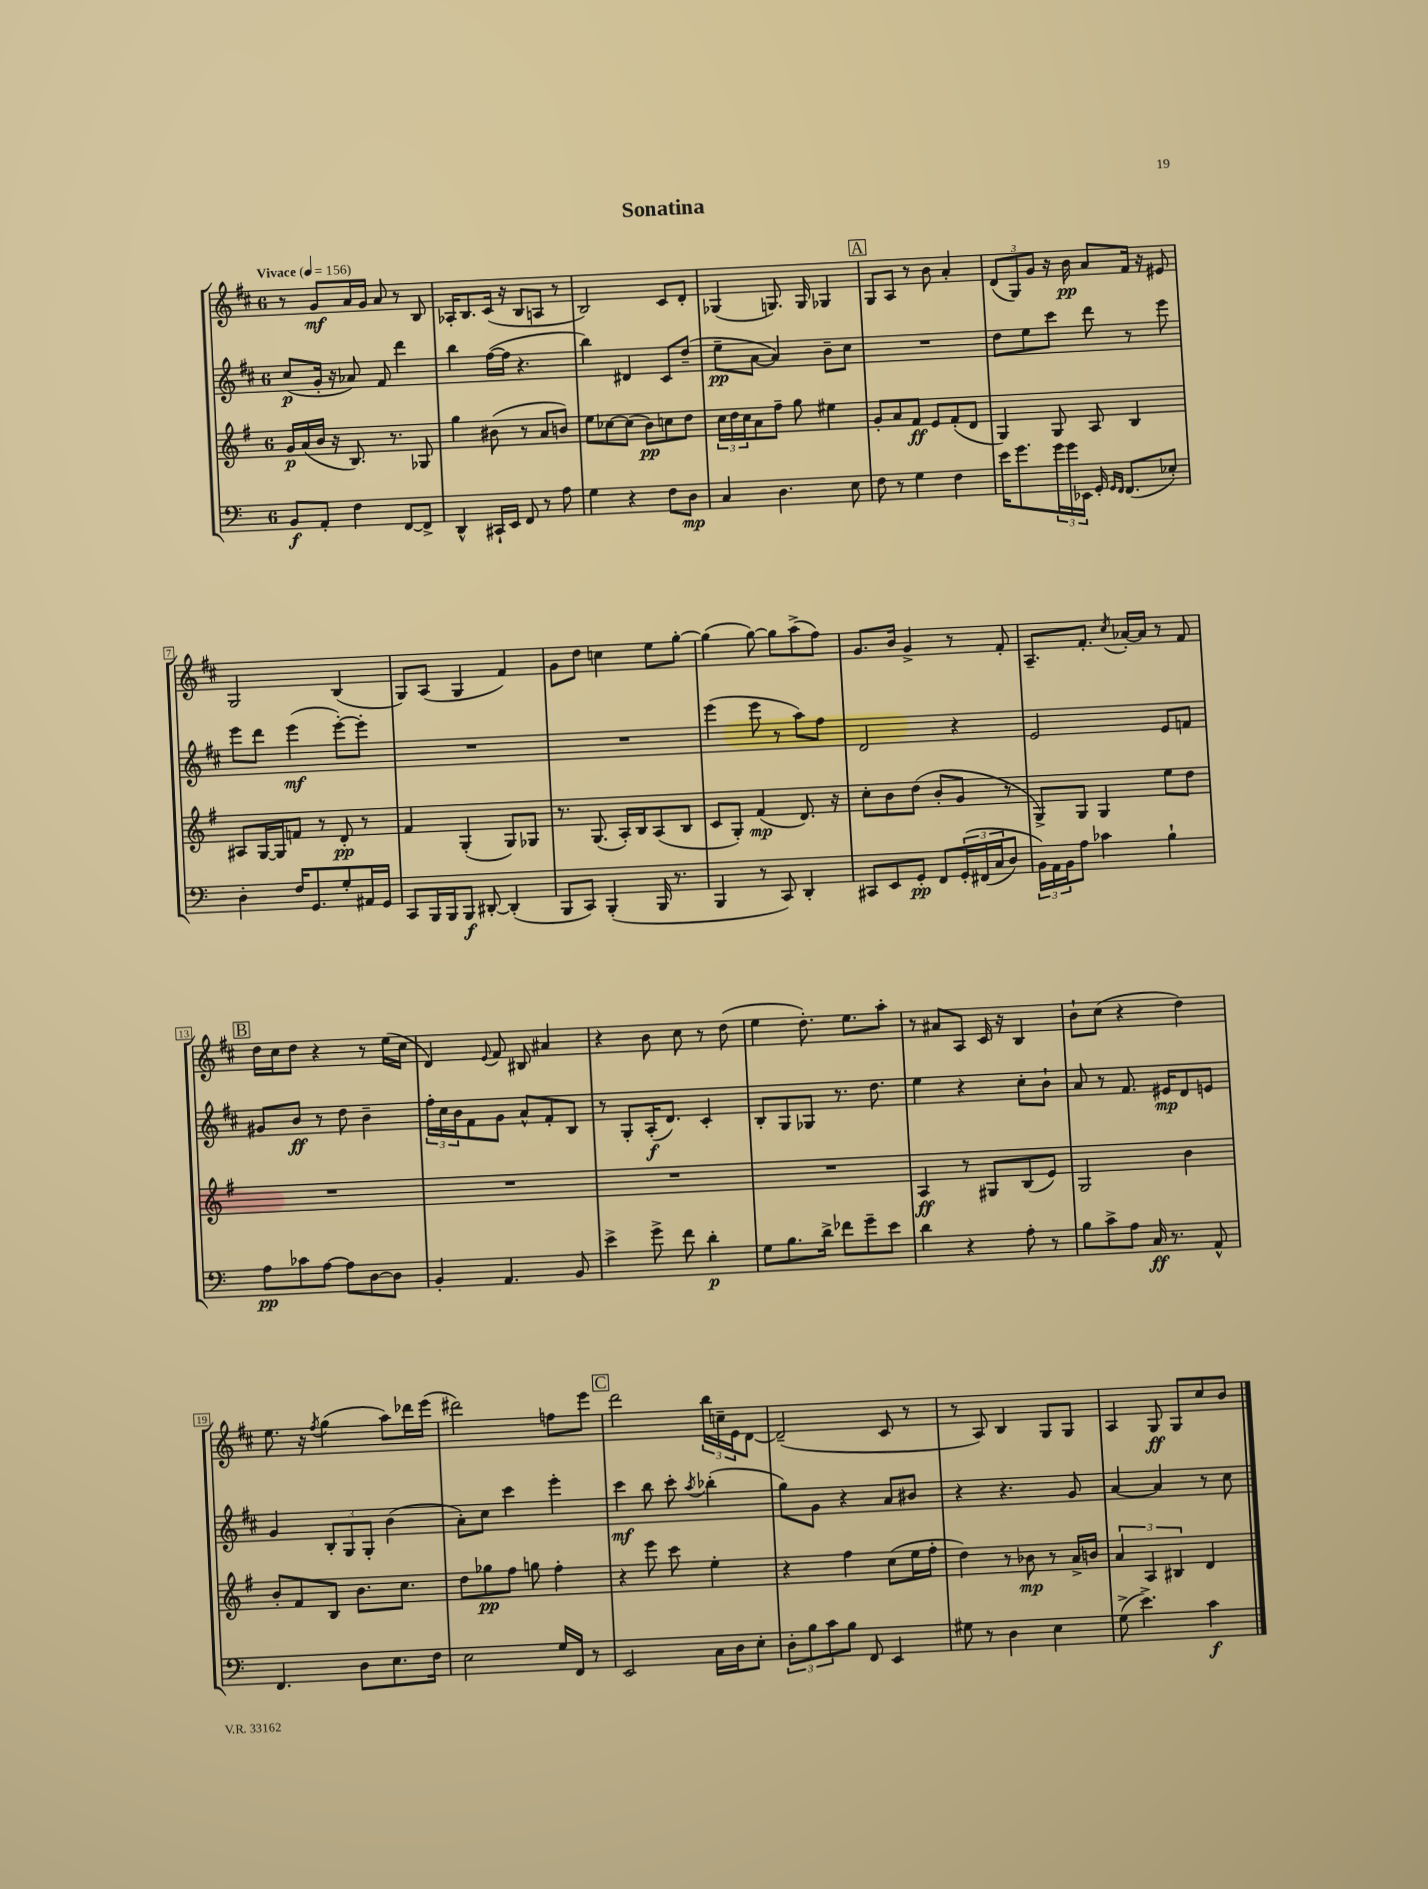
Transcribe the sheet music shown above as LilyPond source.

\header { title = "Sonatina" }
<<
\new StaffGroup <<
\new Staff = "s0" {
    \clef treble \key d \major \once \override Staff.TimeSignature.style = #'single-digit \time 6/8 \tempo "Vivace" 4 = 156
    r8 g'8\mf a'16 g'16 a'8 r8 b8 |
    aes16-. b8. cis'16( r16 b8 a8 r8 |
    b2) cis'8 d'8-. |
    ges4( g8.) g16 ges4 |
    \mark \markup { \box "A" } g8 a8 r8 b'8 a'4-. |
    \tuplet 3/2 { d'8( g8) g'8 } r16 b'16\pp a'8 fis'16 r16 eis'8 |
    g2 b4( |
    g8) a8( g4 fis'4) |
    g'8 d''8 c''4 e''8 g''8~-. |
    g''4( g''8~) g''8 a''8->( fis''8) |
    g'8. b'16 g'4-> r8 fis'8-. |
    a8.-- fis'8.-. \acciaccatura { cis''8 } aes'16~-. aes'16 r8 fis'8 |
    \mark \markup { \box "B" } d''16 cis''16 d''8 r4 r8 e''16( cis''16 |
    d'4) \appoggiatura { e'8 } fis'8 bis8 ais'4 |
    r4 b'8 cis''8 r8 d''8( |
    e''4 d''8.-.) e''8. a''8-. |
    r8 ais'8 a8 cis'16 r16 b4 |
    b'8-! cis''8( r4 d''4) |
    e''8. r16 \acciaccatura { fis''8 } g''4( a''8) des'''16 e'''16( |
    dis'''2) f''8 e'''8 |
    \mark \markup { \box "C" } d'''2 \tuplet 3/2 { b''16 c''16-- e'16 } d'8~ |
    d'2--( cis'8 r8 |
    r8 a8) b4 g8 g8 |
    a4 g8\ff g8 cis''8 b'8 \bar "|." |
}
\new Staff = "s1" {
    \clef treble \key d \major \once \override Staff.TimeSignature.style = #'single-digit \time 6/8
    cis''8\p( g'16-. r16 aes'8) fis'8 d'''4 |
    b''4 fis''16~( fis''16 r4. |
    b''4) dis'4 cis'8 d''8--( |
    e''8--\pp a'8~ a'4) b'8-- cis''8 |
    \mark \markup { \box "A" } R2. |
    d''8 e''8 cis'''8 d'''8 r8 e'''8 |
    e'''8 d'''8 e'''4\mf( e'''8~-.) e'''8-. |
    R2. |
    R2. |
    e'''4( e'''8 r8 a''8) fis''8 |
    d'2 r4 |
    e'2 e'8 f'8 |
    \mark \markup { \box "B" } gis'8 b'8\ff r8 d''8 b'4-- |
    \tuplet 3/2 { fis''16-. cis''16 b'16 } fis'8 g'8 a'8-^ fis'8-. b8 |
    r8 g8-. a16-.\f( d'8.) cis'4-. |
    b8-. g8 ges8 r8. d''8. |
    e''4 r4 cis''8-. b'8-! |
    a'8 r8 fis'8. eis'16\mp d'8 e'8 |
    g'4 \tuplet 3/2 { b8-. g8 g8-. } b'4( |
    a'8-.) cis''8 cis'''4 e'''4-. |
    \mark \markup { \box "C" } cis'''4\mf b''8 cis'''8-. \acciaccatura { a''8 } bes''4-.( |
    g''8) g'8 r4 a'8 bis'8 |
    r4 r4. g'8 |
    a'4~ a'4 r8 cis''8 \bar "|." |
}
\new Staff = "s2" {
    \clef treble \key g \major \once \override Staff.TimeSignature.style = #'single-digit \time 6/8
    g'16\p a'16( b'16 r16 b8.) r8. ges8 |
    g''4 bis'8( r8 a'8 b'8) |
    e''8 ces''8~ ces''8( b'8\pp) c''8 d''8 |
    \tuplet 3/2 { c''16 d''16 c''16 } a'8 fis''8-- g''8 eis''4 |
    \mark \markup { \box "A" } g'8-. a'8 fis'8\ff e'8 fis'8-.( d'8 |
    g4) g8 a8 b4 |
    ais8 g16~ g16 f'8 r8 d'8-.\pp r8 |
    fis'4 g4-.( g8) ges8 |
    r8. g8.( a16-.) b16 a8( b8 |
    c'8 g8-.) fis'4\mp( d'8.) r16 |
    c''8-. b'8 d''8( b'8-. g'8 r8 |
    g8->) g8 g4 e''8 d''8 |
    \mark \markup { \box "B" } R2. |
    R2. |
    R2. |
    R2. |
    a4\ff r8 gis8 b8( e'8) |
    g2 b'4 |
    b'8-. fis'8 b8 b'8. c''8. |
    d''8 ges''8\pp fis''8 g''8 fis''4-. |
    \mark \markup { \box "C" } r4 e'''8 c'''8 e''4-. |
    r4 fis''4 c''8( e''16 fis''16-. |
    d''4) r8 bes'8\mp r8 a'16-> b'16 |
    \tuplet 3/2 { a'4 a4 bis4 } d'4 \bar "|." |
}
\new Staff = "s3" {
    \clef bass \key c \major \once \override Staff.TimeSignature.style = #'single-digit \time 6/8
    b,8\f a,8-. f4 f,8~ f,8-> |
    d,4-^ cis,16-! e,16 f,8 r8 a8 |
    g4 r4 f8 d8\mp |
    c4 d4. e8 |
    \mark \markup { \box "A" } f8 r8 g4 f4 |
    e'16 g'8. \tuplet 3/2 { g'16 g'16 ees,16 } g,16-. \grace { g,16 f,16 } f,8.( ees8-.) |
    d4-. f16 g,8. g8-. ais,16 g,16 |
    c,8 b,,16 b,,16 b,,8\f dis,8~-. dis,4-.( |
    b,,8 c,8) b,,4-.( b,,16 r8. |
    b,,4 r8 c,8) d,4-. |
    cis,8 e,8 g,8-.\pp f,8 \tuplet 3/2 { g,16-.\( fis,16( c16 } d8) |
    \tuplet 3/2 { b,16\) a,16 b,16 } a8 ces'4 b4-! |
    \mark \markup { \box "B" } a8\pp ces'8 a8~ a8 d8~ d8 |
    b,4-. a,4. b,8 |
    e'4-> g'8-> f'8 d'4-.\p |
    g8 b8. d'16-> fes'8 g'8-- e'8 |
    d'4 r4 a8-. r8 |
    b8 c'8-> a8 c16\ff r8. a,8-^ |
    f,4. d8 e8. f16 |
    e2 g16 f,16 r8 |
    \mark \markup { \box "C" } e,2 c16 d16 e8-. |
    \tuplet 3/2 { d8-. b8 c'8 } b8 f,8 e,4 |
    gis8 r8 d4 e4 |
    g8->( e'4.->) c'4\f \bar "|." |
}
>>
>>
\layout { \context { \Score \override BarNumber.stencil = #(make-stencil-boxer 0.1 0.3 ly:text-interface::print) } }
